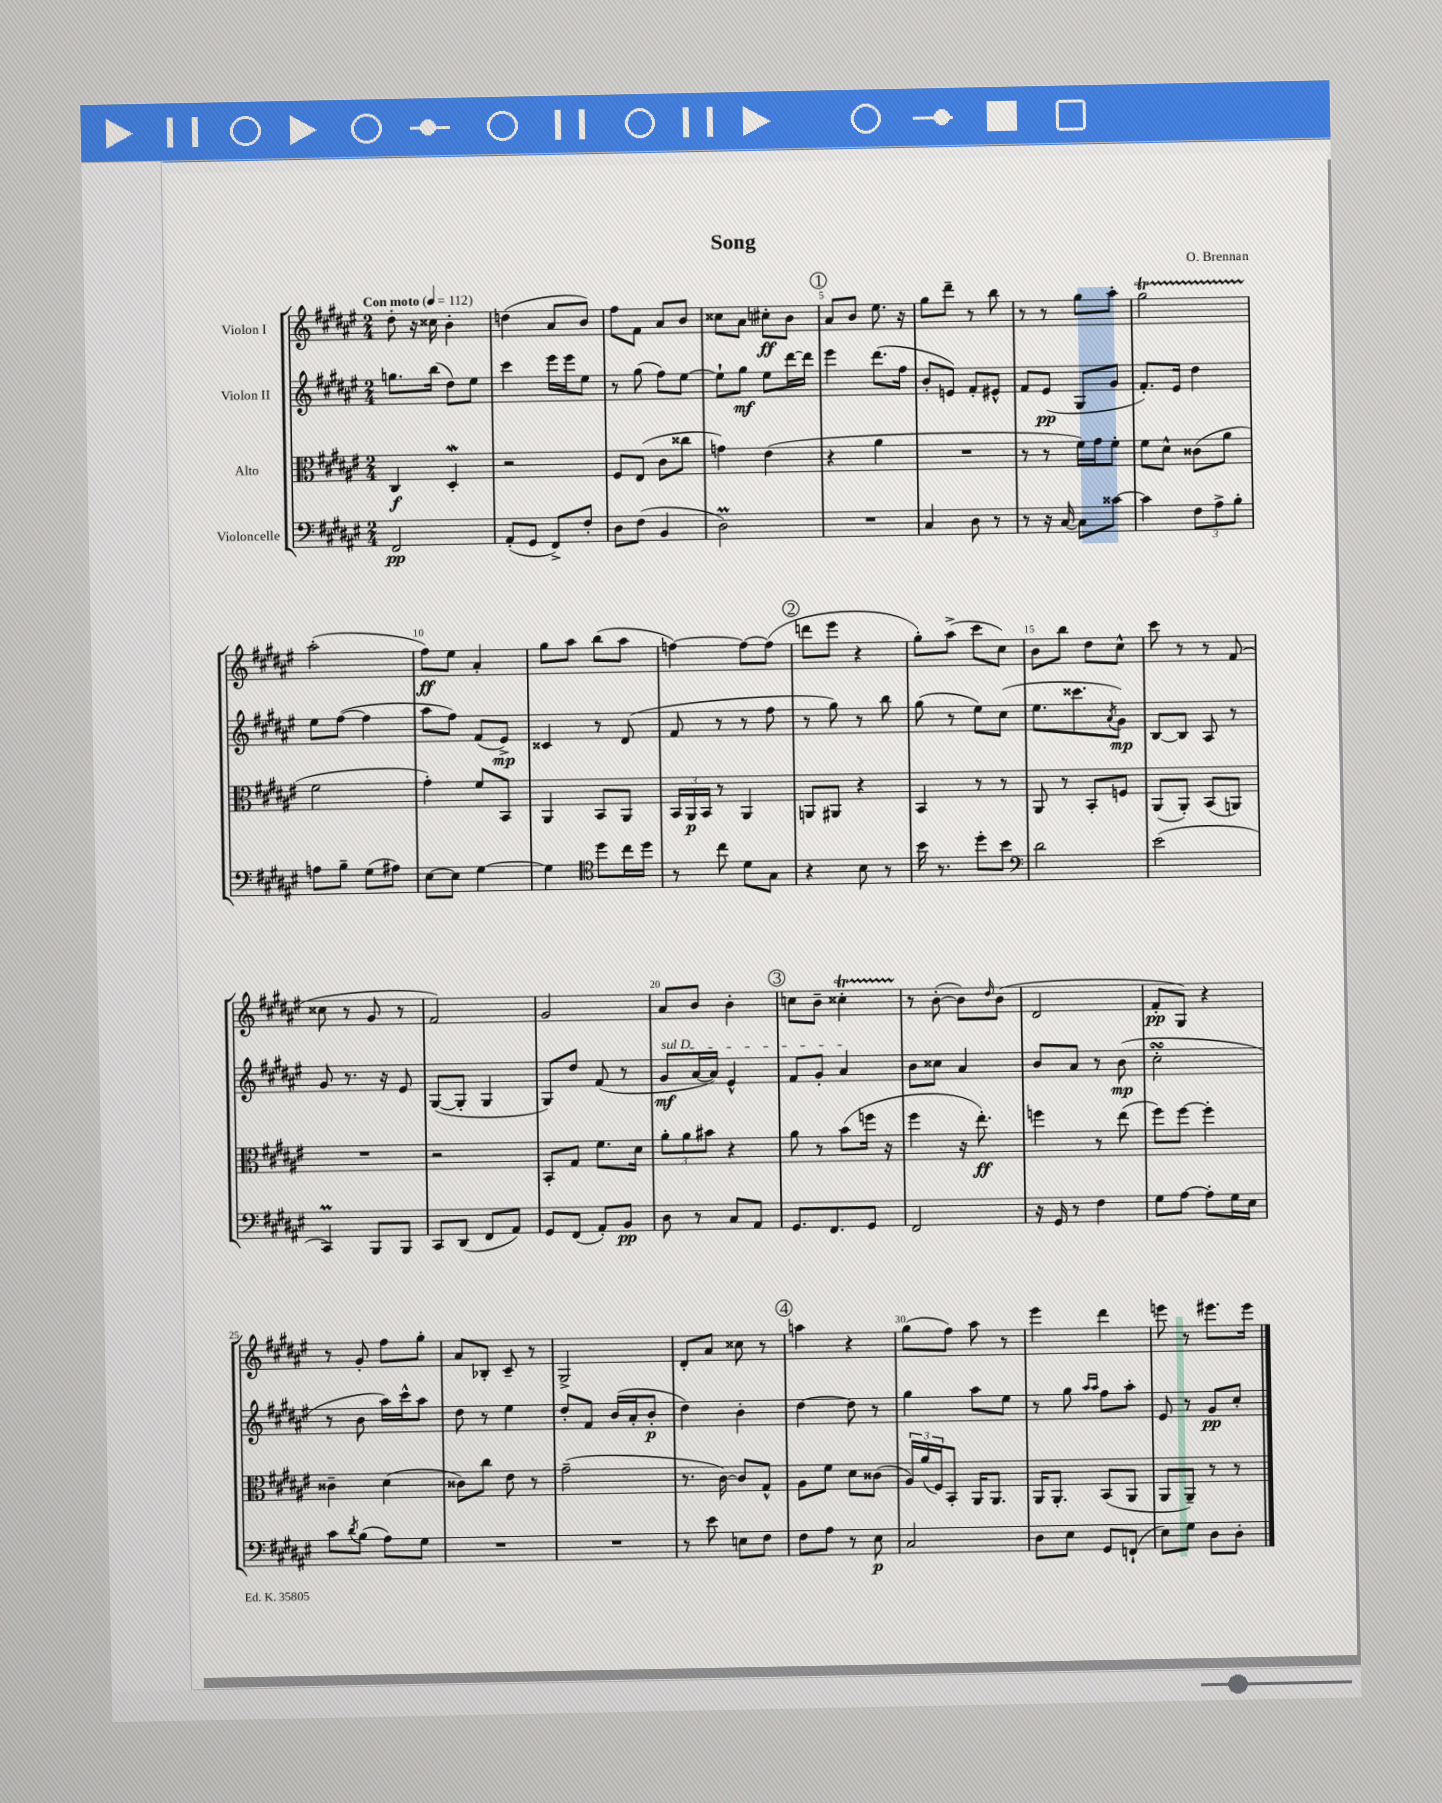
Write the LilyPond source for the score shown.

\header { title = "Song" composer = "O. Brennan" }
<<
\new StaffGroup <<
\new Staff = "s0" \with { instrumentName = "Violon I" } {
    \clef treble \key fis \major \numericTimeSignature \time 2/4 \tempo "Con moto" 4 = 112
    dis''8-. r16 cisis''16 b'4-. |
    d''4( ais'8 b'8) |
    fis''8 fis'8 ais'8 b'8 |
    cisis''8 ais'8 cis''8-.\ff b'8 |
    \mark \markup { \circle "1" } ais'8 b'8 eis''8. r16 |
    gis''8 dis'''8-- r8 b''8 |
    r8 r8 gis''8 ais''8-. |
    gis''2\startTrillSpan |
    ais''2-.\stopTrillSpan( |
    fis''8\ff) eis''8 ais'4-. |
    gis''8 ais''8 b''8( ais''8 |
    f''4~) f''8~ f''8( |
    \mark \markup { \circle "2" } d'''8 eis'''8 r4 |
    gis''8-.) ais''8->( cis'''8 cis''8) |
    b'8 b''8 dis''8 cis''8-^ |
    cis'''8 r8 r8 fis'8( |
    cisis''8 r8 gis'8 r8 |
    fis'2) |
    gis'2 |
    ais'8 b'8 b'4-. |
    \mark \markup { \circle "3" } c''8 b'8-- cisis''4-.\startTrillSpan |
    r8\stopTrillSpan b'8~-.( b'8) \grace { dis''16 } b'8( |
    dis'2 |
    fis'8-.\pp gis8) r4 |
    r8 gis'8-. fis''8 gis''8-. |
    ais'8 bes8-. cis'8-- r8 |
    gis2-> |
    dis'8-. ais'8 cisis''8 r8 |
    \mark \markup { \circle "4" } a''4 r4 |
    gis''8( fis''8) ais''8 r8 |
    eis'''4 dis'''4 |
    e'''8 r8 eis'''8. eis'''16 \bar "|." |
}
\new Staff = "s1" \with { instrumentName = "Violon II" } {
    \clef treble \key fis \major \numericTimeSignature \time 2/4
    g''8. b''16( dis''8) eis''8 |
    cis'''4 eis'''16 eis'''16 eis''8 |
    r8 gis''8( fis''8) eis''8~ |
    eis''8-! gis''8\mf eis''8 dis'''16~ dis'''16 |
    \mark \markup { \circle "1" } eis'''4 dis'''8.( fis''16 |
    b'8-. e'8) fis'8-. eis'8-^ |
    fis'8 eis'8\pp( gis8 gis'8 |
    fis'8.-.) eis'16 dis''4 |
    eis''8 fis''8~( fis''4 |
    ais''8 fis''8) fis'8( eis'8->\mp) |
    cisis'4 r8 dis'8( |
    fis'8 r8 r8 fis''8 |
    \mark \markup { \circle "2" } r8 gis''8) r8 b''8 |
    gis''8( r8 eis''8) cis''8( |
    eis''8. cisis'''8. \acciaccatura { ais'8 } gis'8\mp) |
    b8~ b8 ais8 r8 |
    gis'8 r8. r16 eis'8 |
    gis8~( gis8-. gis4 |
    gis8) dis''8 fis'8( r8 |
    \once \override TextSpanner.bound-details.left.text = \markup { \italic "sul D" } gis'8\mf\startTextSpan ais'16~ ais'16) eis'4-^ |
    \mark \markup { \circle "3" } fis'8 gis'8-. ais'4\stopTextSpan |
    b'8 cisis''8 ais'4 |
    b'8 ais'8 r8 b'8\mp( |
    cis''2-.\turn |
    r8 b'8 ais''16) cis'''16-^ ais''8 |
    dis''8 r8 eis''4 |
    dis''8-. fis'8 b'16( ais'16-. b'8-.\p |
    dis''4) b'4-. |
    \mark \markup { \circle "4" } dis''4~ dis''8 r8 |
    gis''4 ais''8 eis''8 |
    r8 gis''8 \grace { ais''16 ais''16 } fis''8 ais''8-. |
    eis'8 r8 gis'8\pp cis''8-. \bar "|." |
}
\new Staff = "s2" \with { instrumentName = "Alto" } {
    \clef alto \key fis \major \numericTimeSignature \time 2/4
    cis4\f dis4-.\mordent |
    r2 |
    fis8 eis8( cis'8 cisis''8 |
    g'4) eis'4( |
    \mark \markup { \circle "1" } r4 ais'4 |
    R2 |
    r8 r8 fis'16) gis'16 fis'8-. |
    fis'8 dis'8-^ cisis'8( ais'8 |
    fis'2 |
    gis'4-.) fis'8 b,8 |
    ais,4 b,8 ais,8 |
    \tuplet 3/2 { b,16 ais,16\p b,16 } r8 ais,4 |
    \mark \markup { \circle "2" } a,8 ais,8 r4 |
    b,4 r8 r8 |
    ais,8 r8 b,8-. f8 |
    ais,8( ais,8-.) b,8( a,8) |
    R2 |
    r2 |
    b,8-. gis8 fis'8. dis'16 |
    \tuplet 3/2 { ais'8-. ais'8 bis'8 } r4 |
    \mark \markup { \circle "3" } ais'8 r8 b'8( f''16 r16 |
    fis''4 r16 eis''8.-.\ff) |
    f''4 r8 eis''8( |
    fis''8) fis''8~ fis''4-. |
    cisis'4-- dis'4( |
    cisis'8) cis''8 eis'8 r8 |
    gis'2--( |
    r8. cis'16~) cis'8 gis8-^ |
    \mark \markup { \circle "4" } ais8 fis'8 dis'8 cisis'8( |
    \tuplet 3/2 { ais16) ais'16( fis16) } b,8-. ais,16 ais,8. |
    ais,16 ais,8.-. b,8( ais,8 |
    ais,8 ais,8--) r8 r8 \bar "|." |
}
\new Staff = "s3" \with { instrumentName = "Violoncelle" } {
    \clef bass \key fis \major \numericTimeSignature \time 2/4
    fis,2\pp |
    ais,8-.( gis,8 fis,8->) fis8-. |
    dis8 fis8( b,4 |
    dis2\prall) |
    \mark \markup { \circle "1" } R2 |
    cis4 dis8 r8 |
    r8 r16 cis16~ cis8 cisis'8~ |
    cisis'4 \tuplet 3/2 { fis8 ais8-> b8-. } |
    a8 b8-- gis8( ais8) |
    eis8~ eis8 gis4~ |
    gis4 \clef tenor dis''8 cis''16 dis''16 |
    r8 cis''8 dis'8 gis8 |
    \mark \markup { \circle "2" } r4 b8 r8 |
    b'16 r8. dis''8-. b'8 |
    \clef bass dis'2 |
    eis'2( |
    cis,4\prall) b,,8 b,,8 |
    cis,8 dis,8( fis,8 ais,8) |
    gis,8 fis,8( ais,8-.) b,8\pp |
    dis8 r8 cis8 ais,8 |
    \mark \markup { \circle "3" } gis,8. fis,8. gis,8 |
    fis,2 |
    r16 gis,16 r8 fis4 |
    gis8 ais8~ ais8-. gis16 eis16 |
    cis'8 \acciaccatura { dis'8 } b8( ais8) gis8 |
    R2 |
    R2 |
    r8 eis'8 e8 fis8 |
    \mark \markup { \circle "4" } fis8 ais8 r8 eis8\p |
    cis2 |
    dis8 eis8 gis,8 f,8-!( |
    eis8) gis8 dis8 dis8-. \bar "|." |
}
>>
>>
\layout { \context { \Score \override BarNumber.break-visibility = ##(#f #t #t) barNumberVisibility = #(every-nth-bar-number-visible 5) } }
